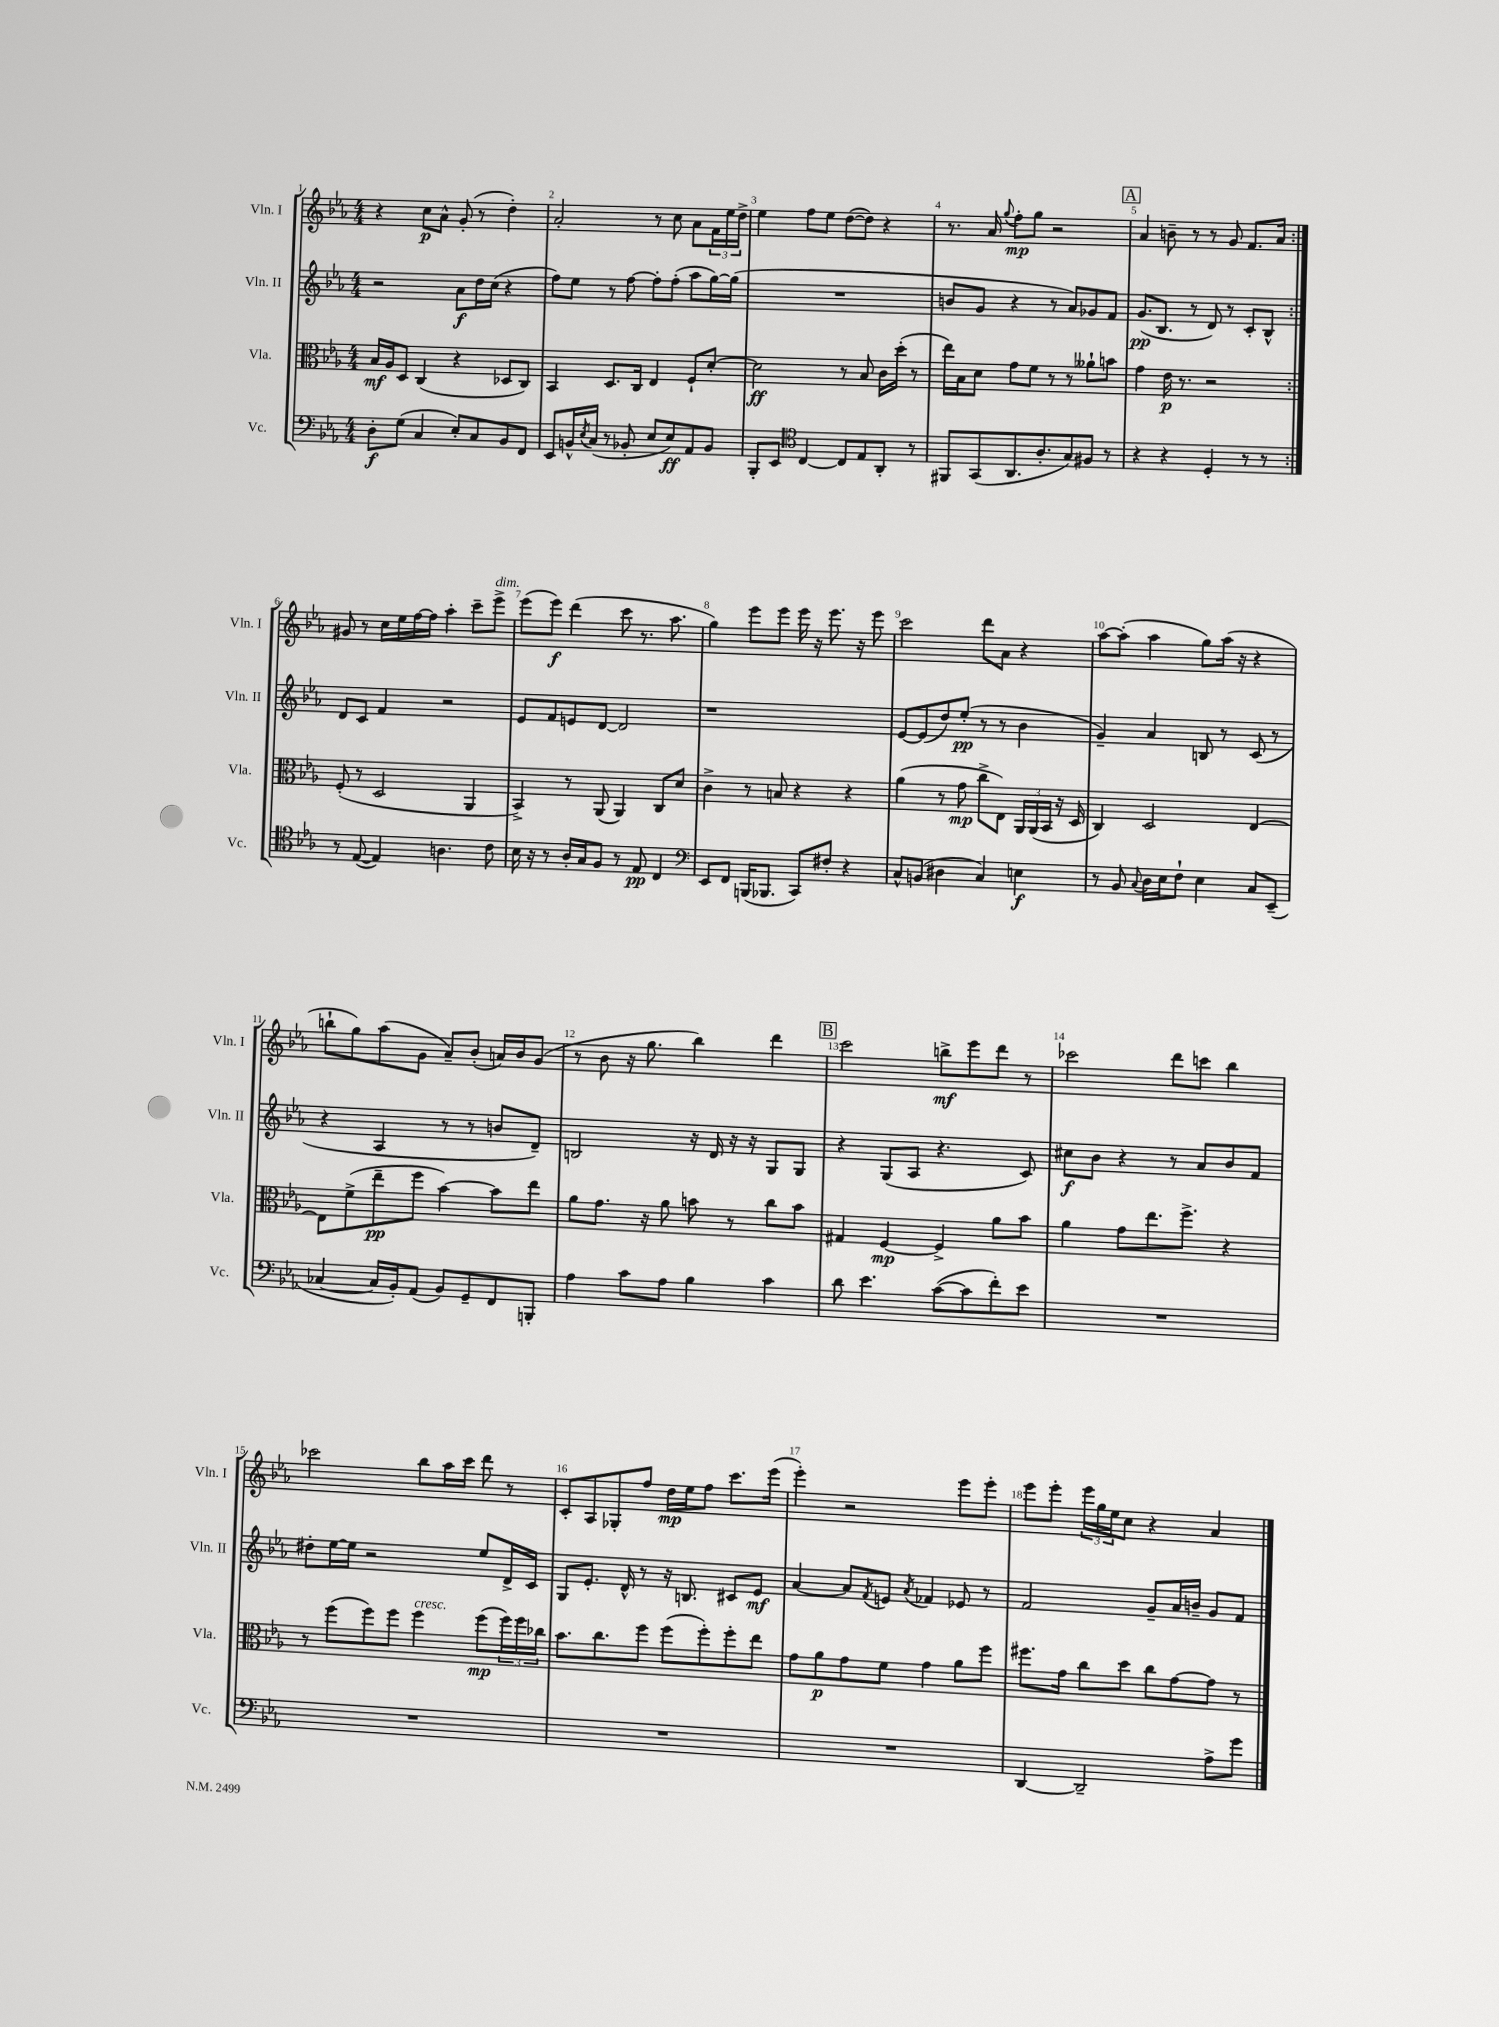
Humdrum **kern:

**kern	**kern	**kern	**kern
*staff4	*staff3	*staff2	*staff1
*clefF4	*clefC3	*clefG2	*clefG2
*k[b-e-a-]	*k[b-e-a-]	*k[b-e-a-]	*k[b-e-a-]
*M4/4	*M4/4	*M4/4	*M4/4
8D'\L	16B-/LL	2r	4r
.	16A-/J	.	.
(8G\J	8D/J	.	.
4C/	(4C/	.	8cc\L
.	.	.	8a-^^\J
8E-'/L)	4r	8a-\L	(8g'/
8C/	.	16dd\L	8r
.	.	(16cc\JJ	.
8BB-/	8D-/L	4r	4dd'\)
8FF/J	8C/J)	.	.
=	=	=	=
8EE-/L	4BB-/	8ff\L)	2a-'/
16BB^^/L	.	8ee-\J	.
8qE-/	.	.	.
(16C/JJ	.	.	.
8r	8.D/L	8r	.
8BB-'/	.	[8ff\	.
.	16C/Jk	.	.
8E-/L	4E-/	8ff'\]L	8r
8E-/)	.	(8ff'\J	8cc\
8AA-/	8F`/L	8aa-\L	8a-\L
8BB-/J	[8d'/J	[16gg\L)	24f\L
.	.	.	24ee-\
.	.	(16gg\]JJ	.
.	.	.	24dd^\JJ
=	=	=	=
8BBB-'/L	2d\]	1r	4ee-\
8EE-/J	.	.	.
*clefC4	*	*	*
[4C/	.	.	8ff\L
.	.	.	8ee-\J
8C/]L	8r	.	([8dd\L
8E-/	8B-/	.	8dd\]J)
8AA-'/J	16c\LL	.	4r
.	(16dd'\JJ	.	.
8r	8r	.	.
=	=	=	=
8FF#/L	16ee-\LL)	8b/L	8.r
.	16B-\J	.	.
(8GG/	8d\J	8g/J	.
.	.	.	16a-/
.	.	.	8qqgg/
8.AA-/	8g\L	4r	8ff'\L
.	8f\J	.	8gg\J
8.A-'/	.	.	.
.	8r	8r	2r
8G/)	8r	8a-/L)	.
8F#/J	8a--`\L	8g-/	.
8r	8b\J	8f/J	.
=	=	=	=
4r	4g\	(8.g/L	4a-/
.	.	8.B-/J	.
4r	16e-\	.	8b~\
.	8.r	.	.
.	.	8r	8r
4D'/	2r	8d/)	8r
.	.	8r	8g/
8r	.	8c'/L	8.f/L
8r	.	8B-^^/J	.
.	.	.	16a-/Jk
=:|!	=:|!	=:|!	=:|!
8r	(8F'/	8d/L	8g#/
([8E-/	8r	8c/J	8r
4E-/])	2D/	4f/	16cc\LL
.	.	.	16ee-\
.	.	.	[16ff\
.	.	.	16ff\]JJ
4.A\	.	2r	4aa-'\
.	4AA-/	.	8ccc~\L
8c\	.	.	8eee-^\J
=	=	=	=
16B-\	4BB-^/)	8e-/L	(8eee-\L
16r	.	.	.
8r	.	8f/	8eee-\J)
16A-'/LL	8r	8e/	(4ddd\
16G/J	.	.	.
8F/J	(8AA-/	[8d/J	.
8r	4AA-/)	2d/]	8ccc\
8E-/	.	.	8.r
4C/	8C/L	.	.
.	.	.	8.aa-\
.	8d/J	.	.
=	=	=	=
*clefF4	*	*	*
8EE-/L	4c^\	1r	4gg\)
8FF/J	.	.	.
(16BBB/LK	8r	.	8eee-\L
8.BBB-/J	.	.	.
.	8B/	.	8eee-\J
8CC/L)	4r	.	16eee-\
.	.	.	16r
8F#'/J	.	.	8.eee-\
4r	4r	.	.
.	.	.	16r
.	.	.	8eee-\
=	=	=	=
8C^^/L	(4a-\	[8e-/L	2ccc\
(8BB/J	.	(8e-/]	.
4D#\	8r	8dd/)	.
.	8g\	(8ee-'/J	.
4C/)	8cc^\L	8r	8ddd\L
.	8E-\J)	8r	8a-\J
4E\	24AA-/LL	4b-\	4r
.	(24AA-/	.	.
.	24BB-/JJ	.	.
.	16r	.	.
.	16D/	.	.
=	=	=	=
8r	4C/)	4g~/)	[8aa-\L
8BB-/	.	.	(8aa-'\]J
8qqC/	.	.	.
16D\LL	2D/	4a-/	4aa-\
16E-\J	.	.	.
8F`\J	.	.	.
4E-\	.	8B/	8gg\L)
.	.	8r	(16aa-\Jk
.	.	.	16r
8C/L	[4E-/	(8c/	4r
(8EE-~/J	.	8r	.
=	=	=	=
[4C-/	8E-\]L	4r	8bb`\L
.	(8f^\	.	8gg\)
16C-/]LL	8ee-~\	4A-/	(8aa-\
16BB-'/J)	.	.	.
(8AA-/J	8ff\J	.	8g\J
8BB-/L)	[4b-\)	8r	8a-~/L)
8GG~/	.	8r	(8b-'/J
8FF/	8b-\]L	8b/L	16a/LL)
.	.	.	16b-/J
8BBB'/J	8ee-\J	8d~/J)	(8g/J
=	=	=	=
4A-\	8a-\L	2B/	8r
.	8.g\J	.	8b-\
8c\L	.	.	16r
.	16r	.	8.gg\
8A-\J	8a-\	.	.
4B-\	8b\	16r	4bb-\)
.	.	16d/	.
.	8r	16r	.
.	.	16r	.
4c\	8cc\L	8G/L	4ddd\
.	8b\J	8G/J	.
=	=	=	=
8d\	4G#/	4r	2ccc\
4.e-\	.	.	.
.	[4F/	(8G/L	.
.	.	8A-/J	.
([8c\L	4F^/]	4.r	8bb^\L
8c\]	.	.	8eee-\
8f'\)	8a-\L	.	8ddd\J
8e-\J	8b-\J	8c/)	8r
=	=	=	=
1r	4a-\	8cc#\L	2ccc-\
.	.	8b-\J	.
.	8g\L	4r	.
.	8.ee-\	.	.
.	.	8r	8ddd\L
.	8.ff^\J	.	.
.	.	8a-/L	8ccc\J
.	4r	8b-/	4bb-\
.	.	8f/J	.
=	=	=	=
1r	8r	8dd#'\L	2ccc-\
.	(8ff\L	[16ee-\L	.
.	.	16ee-\]JJ	.
.	8ff\)	2r	.
.	8ff\J	.	.
.	4ff\	.	8bb-\L
.	.	.	16aa-\L
.	.	.	16ccc-\JJ
.	(8ff\L	8ee-/L	8ddd\
.	24ff\L)	16d^/L	8r
.	24ff\	.	.
.	.	16c/JJ	.
.	24cc-\JJ	.	.
=	=	=	=
1r	8.b-\L	8G/L	8c'/L
.	.	8.e-'/J	8A-/
.	8.cc\	.	.
.	.	.	8G-'/
.	.	16d^^/	.
.	8ff\J	8r	8ff/J
.	(8ff\L	16r	16dd\LL
.	.	8.B/	16ee-\J
.	8ff'\)	.	8ff\J
.	8ff'\	8c#/L	8.ccc\L
.	8ee-\J	8e-/J	.
.	.	.	(16eee-\Jk
=	=	=	=
1r	8g\L	[4a-/	4eee-'\)
.	8a-\	.	.
.	8g\	8a-/]L	2r
.	.	8qf/	.
.	8f\J	8e/J	.
.	.	8qa-/	.
.	4g\	4f-/	.
.	8a-\L	8e-/	8eee-\L
.	8ff\J	8r	8eee-'\J
=	=	=	=
[4DD/	8.ff#\L	2f/	8eee-\L
.	.	.	8eee-'\J
.	16g\Jk	.	.
2DD~/]	8cc\L	.	24eee-\LL
.	.	.	24gg\
.	.	.	24ee-\J
.	8dd\J	.	8cc\J
.	8cc\L	8g~/L	4r
.	[8g\	16a-/L	.
.	.	16b~/JJ	.
8A-^\L	8g\]J	8g/L	4a-/
8g\J	8r	8f/J	.
==	==	==	==
*-	*-	*-	*-
